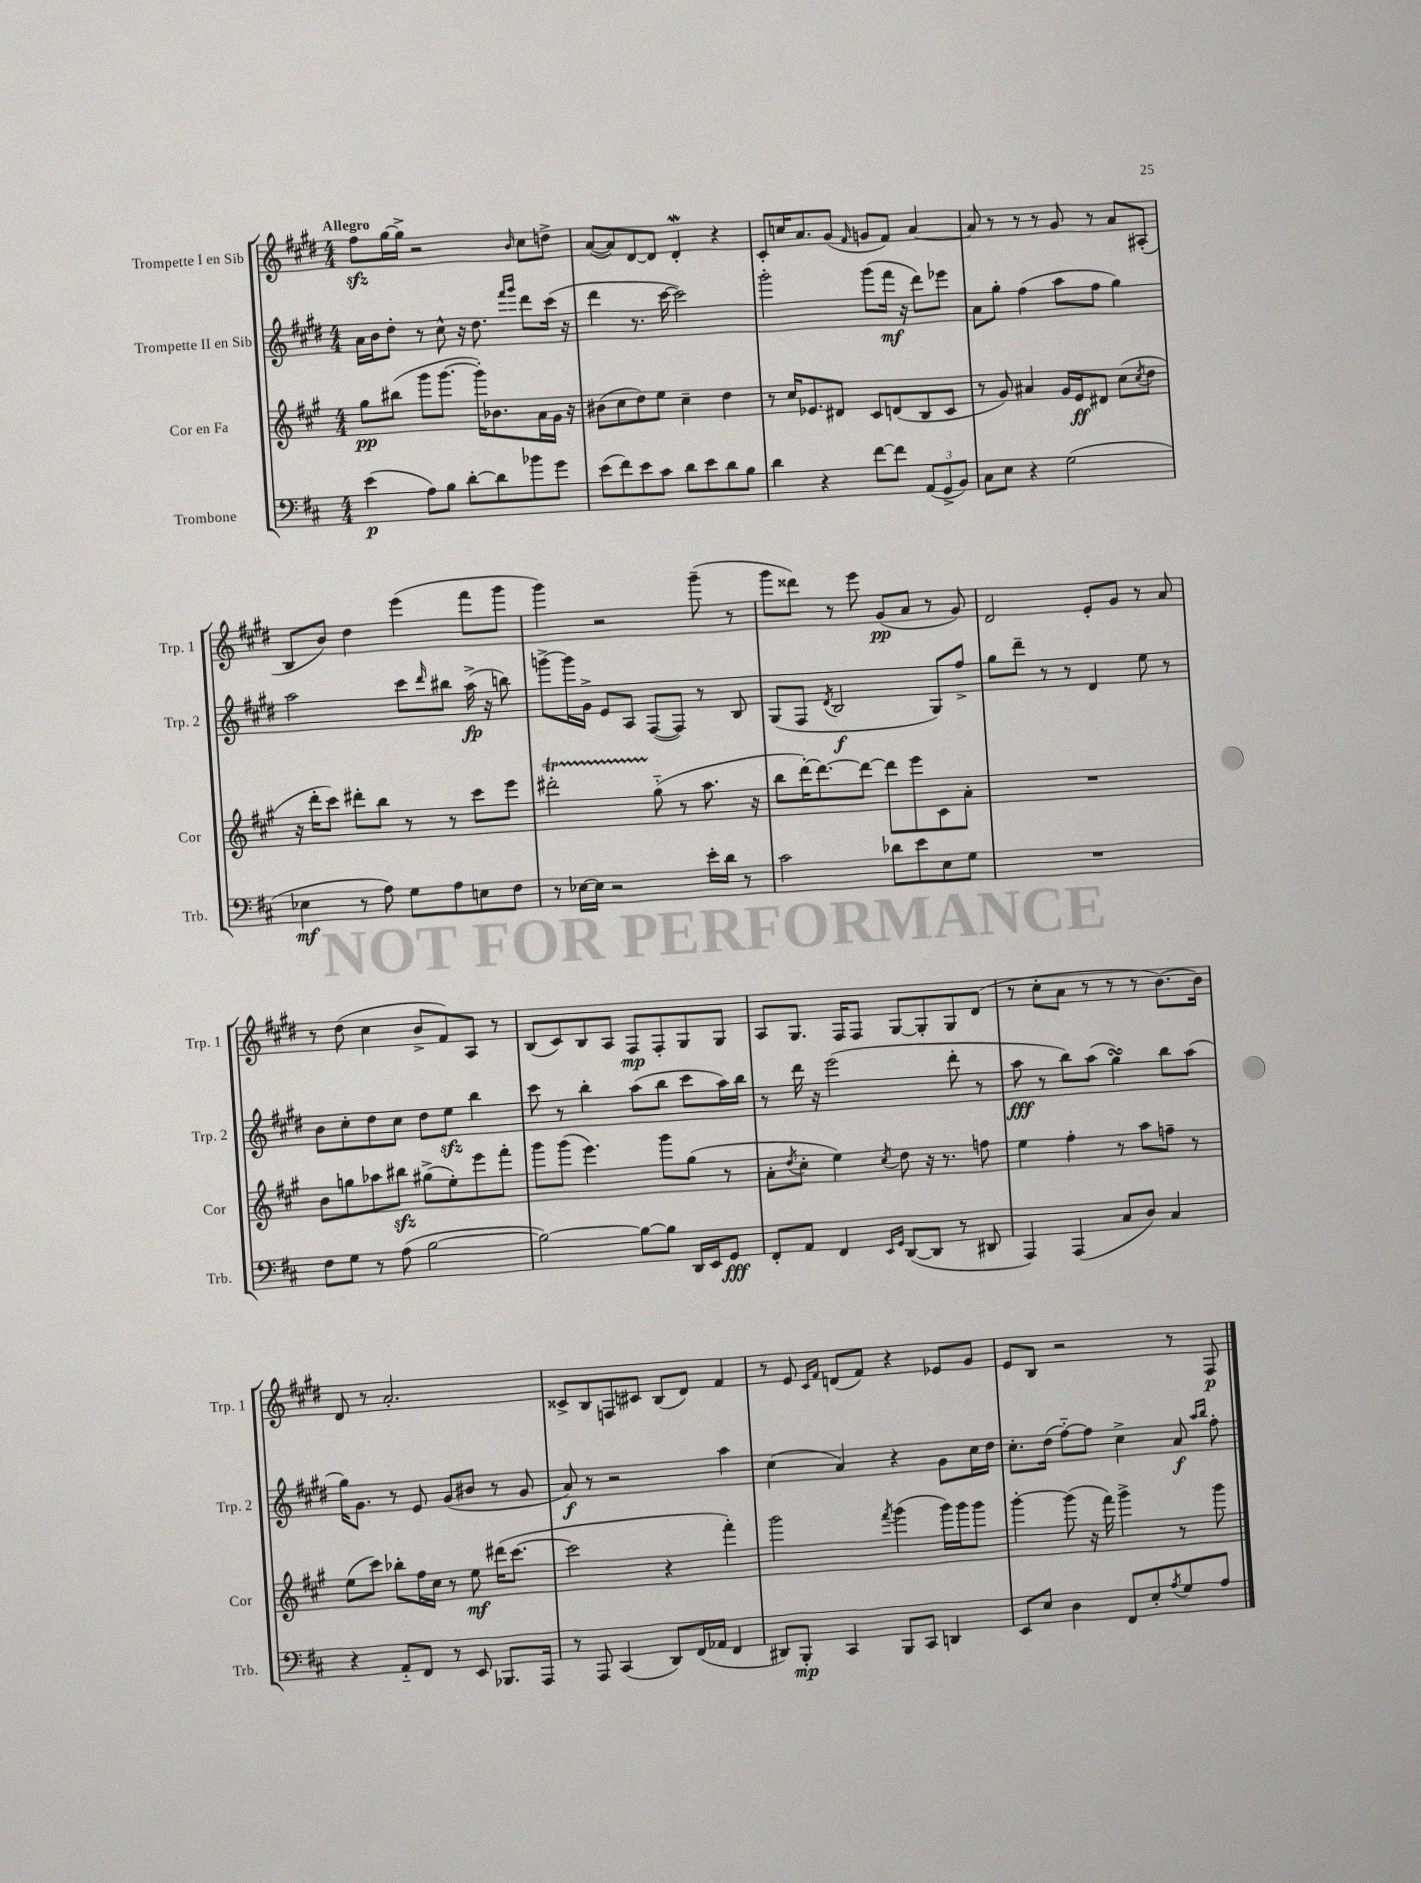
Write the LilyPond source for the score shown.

<<
\new StaffGroup <<
\new Staff = "s0" \with { instrumentName = "Trompette I en Sib" shortInstrumentName = "Trp. 1" } {
    \clef treble \key e \major \numericTimeSignature \time 4/4 \tempo "Allegro"
    fis''8\sfz gis''16~ gis''16-> r2 \grace { b'16 } cis''8 d''8-> |
    a'8~( a'8) dis'8~ dis'8 dis'4-.\mordent r4 |
    cis'8-. c''16 a'8. gis'8( \grace { fis'16 } g'8 fis'8) a'4~ |
    a'8 r8 r8 r8 gis'8 r8 a'8 ais8-.( |
    b8 b'8) dis''4 e'''4( fis'''8 gis'''8 |
    gis'''4) r2 gis'''8--( r8 |
    gis'''8 disis'''8) r8 e'''8 gis'8\pp( a'8 r8 gis'8) |
    dis'2 e'8-. gis'8 r8 a'8 |
    r8 dis''8( cis''4 b'8-> fis'8) a8 r8 |
    b8( cis'8) b8 a8 fis8\mp fis8-. gis8 gis8 |
    a8 gis8. fis16 fis8 gis8~ gis8-. gis8 dis'8( |
    r8 cis''8-. a'8 r8 r8 r8 b'8.~) b'16 |
    dis'8 r8 a'2.-. |
    cisis'8-> b8 f8 cis'8 b8( dis'8) fis'4 |
    r8 e'8 \grace { cis'16 fis'16 } d'8( fis'8) r4 ees'8 gis'8 |
    e'8 b8 r2 r8 fis8\p \bar "|." |
}
\new Staff = "s1" \with { instrumentName = "Trompette II en Sib" shortInstrumentName = "Trp. 2" } {
    \clef treble \key e \major \numericTimeSignature \time 4/4
    a'16 b'16 dis''8-. r8 cis''8-^ r16 dis''8. \grace { fis'''16 gis'''16 } dis'''8 cis'''16( r16 |
    dis'''4 r8. cis'''16~ cis'''2) |
    gis'''2-. gis'''8( fis'''16\mf r16 dis'''8) ees'''8 |
    a'8 gis''8-. fis''4( a''8 fis''8 gis''4) |
    a''2 cis'''8 \grace { dis'''16 } bis''8 a''16->\fp( r16 b''8) |
    g'''8~-> g'''16 gis'16-> e'8 a8 fis8~( fis8) r8 b8 |
    gis8( fis8 \acciaccatura { dis'8 } b2\f gis8) fis''8-> |
    gis''8 dis'''8-- r8 r8 dis'4 e''8 r8 |
    b'8 cis''8-. dis''8 cis''8 dis''8 e''8\sfz b''4 |
    cis'''8 r8 b''4-. a''8( b''8 cis'''8 a''16) b''16 |
    r8 dis'''16 r16 e'''2( dis'''8-. r8 |
    a''8\fff r8 b''8) a''8( gis''4\turn) b''8 a''8( |
    gis''16) gis'8. r8 e'8 gis'8( bis'8 r8 gis'8 |
    a'8\f) r8 r2 a''4 |
    cis''4( a'4) r4 gis'8 cis''16 dis''16 |
    cis''8.-. dis''16( fis''8~-_) fis''8 cis''4-> a'8\f \grace { a''16 b''16 } fis''8-. \bar "|." |
}
\new Staff = "s2" \with { instrumentName = "Cor en Fa" shortInstrumentName = "Cor" } {
    \clef treble \key a \major \numericTimeSignature \time 4/4
    gis''8\pp bis''8( gis'''8 gis'''8.~ gis'''16-.) bes'8. a'16 gis'16 r16 |
    bis'8( cis''8 d''8) e''8 cis''4-- d''4 |
    r8 cis''16 ees'8. dis'8 cis'8 d'8( b8 cis'8 |
    r8 gis'8) ais'4 gis'16 e'16\ff dis'8 cis''8( \acciaccatura { cis''8 } d''8 |
    r16 d'''16-. cis'''8) dis'''8-. b''8 r8 r8 cis'''8 e'''8 |
    dis'''2-.\startTrillSpan gis''8-_\stopTrillSpan( r8 a''8. r16 |
    b''8 d'''16~-.) d'''8.~ d'''8~ d'''8 e'''8 cis'8 a'8-. |
    R1 |
    b'8 g''8 aes''8 bis''8\sfz gis''8->( e''8-.) e'''8 fis'''8-. |
    gis'''8 gis'''8( e'''4.) gis'''8 gis''8( r8 |
    a'8-. \acciaccatura { d''8 } cis''8-. e''4) \acciaccatura { cis''8 } d''8 r16 r8. f''8 |
    e''4 fis''4-. r8 a''8 f''8-- r8 |
    e''8( cis'''8) bes''8-. fis''16 cis''16 r8 e''8\mf dis'''16( cis'''8.~ |
    cis'''2 r4 fis'''4-.) |
    gis'''2 \acciaccatura { fis'''8 } gis'''4( gis'''16) gis'''16 gis'''8 |
    gis'''4~-. gis'''8( r16 fis'''16) gis'''4-> r8 gis'''8 \bar "|." |
}
\new Staff = "s3" \with { instrumentName = "Trombone" shortInstrumentName = "Trb." } {
    \clef bass \key d \major \numericTimeSignature \time 4/4
    e'4\p( a8) b8 d'8~-. d'8 bes'8 g'8 |
    e'8( fis'8) e'8 cis'8 d'8 e'8 d'8 b8 |
    d'4 r4 fis'8~ fis'8 \tuplet 3/2 { a,8( g,8-> b,8) } |
    cis8 e8 r4 g2( |
    ees4\mf r8 a8) g8 a8 e8 fis8 |
    r8 ees16~ ees16 r2 e'16-. d'16 r8 |
    cis'2 des'8 e'8 e8 g8 |
    R1 |
    fis8 g8 r8 a8( b2~ |
    b2~) b8~ b8 d,16 e,16 g,8\fff |
    fis,8-. a,8 fis,4 \grace { e,16 g,16 } d,8~( d,8 r8 dis,8 |
    a,,4) a,,4( cis8 d8) cis4 |
    r4 a,8-_ fis,8 r8 e,8 bes,,8. a,,16 |
    r8 a,,8 cis,4( d,8) fis,16( aes,16 fis,4 |
    dis,8) b,,8-.\mp cis,4 b,,8 cis,8 d,4 |
    e,8 e8 d4 fis,8 e8-. \acciaccatura { a8 } g8 a8 \bar "|." |
}
>>
>>
\layout { \context { \Score \remove "Bar_number_engraver" } }
